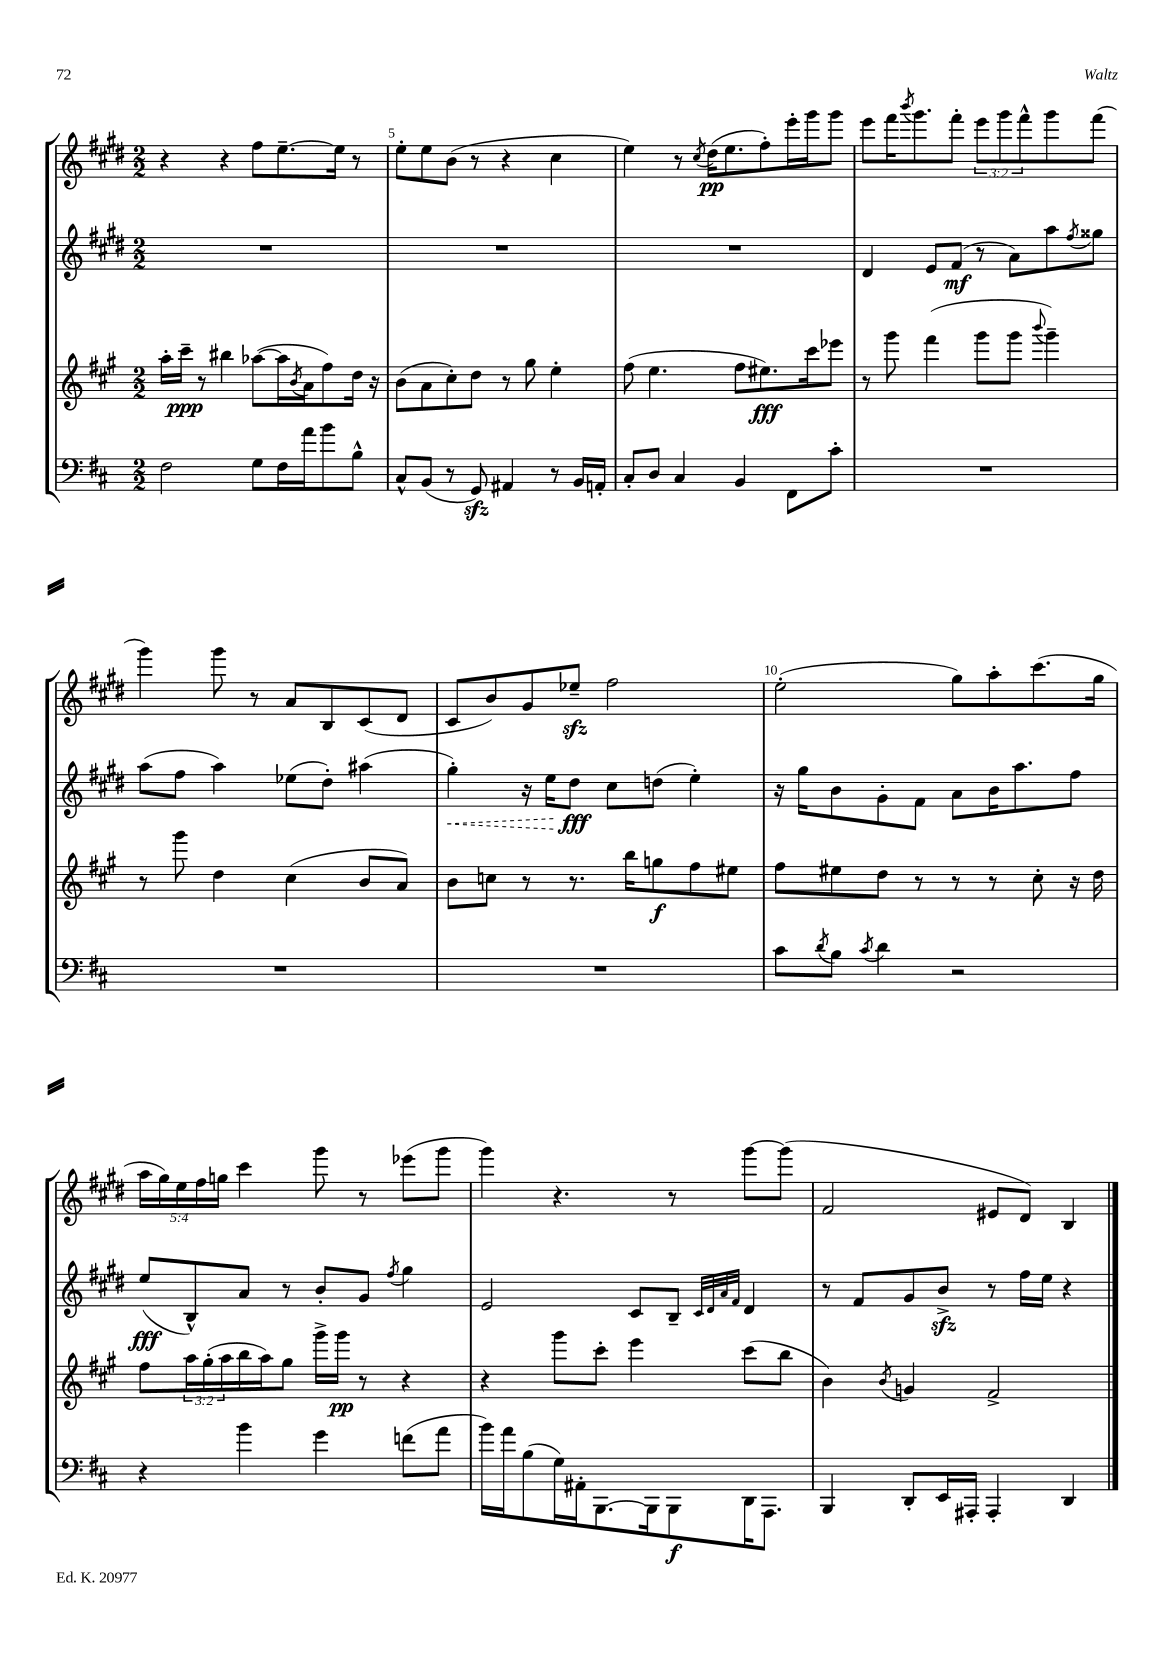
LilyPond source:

<<
\new StaffGroup <<
\new Staff = "s0" {
    \clef treble \key e \major \numericTimeSignature \time 2/2 \override Staff.TupletNumber.text = #tuplet-number::calc-fraction-text
    r4 r4 fis''8 e''8.~-- e''16 r8 |
    e''8-. e''8 b'8( r8 r4 cis''4 |
    e''4) r8 \acciaccatura { cis''8 } dis''16\pp( e''8. fis''8-.) e'''16-. gis'''16 gis'''8 |
    e'''8 fis'''16 \acciaccatura { b'''8 } gis'''8. fis'''8-. \tuplet 3/2 { e'''8 gis'''8 fis'''8-^ } gis'''8 fis'''8( |
    gis'''4) gis'''8 r8 a'8 b8 cis'8( dis'8 |
    cis'8 b'8) gis'8 ees''8--\sfz fis''2 |
    e''2-.( gis''8) a''8-. cis'''8.( gis''16 |
    \tuplet 5/4 { a''16 gis''16) e''16 fis''16 g''16 } cis'''4 gis'''8 r8 ees'''8( gis'''8 |
    gis'''4) r4. r8 gis'''8~ gis'''8( |
    fis'2 eis'8 dis'8) b4 \bar "|." |
}
\new Staff = "s1" {
    \clef treble \key e \major \numericTimeSignature \time 2/2
    R1 |
    R1 |
    R1 |
    dis'4 e'8 fis'8\mf( r8 a'8) a''8 \acciaccatura { fis''8 } gisis''8 |
    a''8( fis''8 a''4) ees''8( dis''8-.) ais''4( |
    \once \override Hairpin.style = #'dashed-line gis''4-.\<) r16 e''16 dis''8\fff\! cis''8 d''8( e''4-.) |
    r16 gis''16 b'8 gis'8-. fis'8 a'8 b'16 a''8. fis''8 |
    e''8\fff( b8-^) a'8 r8 b'8-. gis'8 \acciaccatura { fis''8 } gis''4 |
    e'2 cis'8 b8-- \grace { cis'32 dis'32 a'32 fis'32 } dis'4 |
    r8 fis'8 gis'8 b'8->\sfz r8 fis''16 e''16 r4 \bar "|." |
}
\new Staff = "s2" {
    \clef treble \key a \major \numericTimeSignature \time 2/2 \override Staff.TupletNumber.text = #tuplet-number::calc-fraction-text
    a''16-. cis'''16--\ppp r8 bis''4 aes''8~( aes''16 \acciaccatura { b'8 } a'16 fis''8) d''16 r16 |
    b'8( a'8 cis''8-.) d''8 r8 gis''8 e''4-. |
    fis''8( e''4. fis''8 eis''8.\fff) cis'''16 ees'''8 |
    r8 gis'''8 fis'''4( gis'''8 gis'''8 \appoggiatura { b'''8 } gis'''4--) |
    r8 gis'''8 d''4 cis''4( b'8 a'8) |
    b'8 c''8 r8 r8. b''16 g''8\f fis''8 eis''8 |
    fis''8 eis''8 d''8 r8 r8 r8 cis''8-. r16 d''16 |
    fis''8 \tuplet 3/2 { a''16 gis''16-.( a''16 } b''16 a''16) gis''8 gis'''16-> gis'''16\pp r8 r4 |
    r4 gis'''8 cis'''8-. e'''4 cis'''8( b''8 |
    b'4) \acciaccatura { b'8 } g'4 fis'2-> \bar "|." |
}
\new Staff = "s3" {
    \clef bass \key d \major \numericTimeSignature \time 2/2
    fis2 g8 fis16 a'16 b'8 b8-^ |
    cis8-^ b,8( r8 g,8\sfz) ais,4 r8 b,16 a,16-. |
    cis8-. d8 cis4 b,4 fis,8 cis'8-. |
    R1 |
    R1 |
    R1 |
    cis'8 \acciaccatura { d'8 } b8 \acciaccatura { cis'8 } d'4 r2 |
    r4 b'4 g'4 f'8( a'8 |
    b'16) a'16 b8( g16) ais,16-. b,,8.~ b,,16 b,,8\f d,16 a,,8. |
    b,,4 d,8-. e,16 ais,,16-. ais,,4-. d,4 \bar "|." |
}
>>
>>
\layout { \context { \Score currentBarNumber = #4 \override BarNumber.break-visibility = ##(#f #t #t) barNumberVisibility = #(every-nth-bar-number-visible 5) } }
